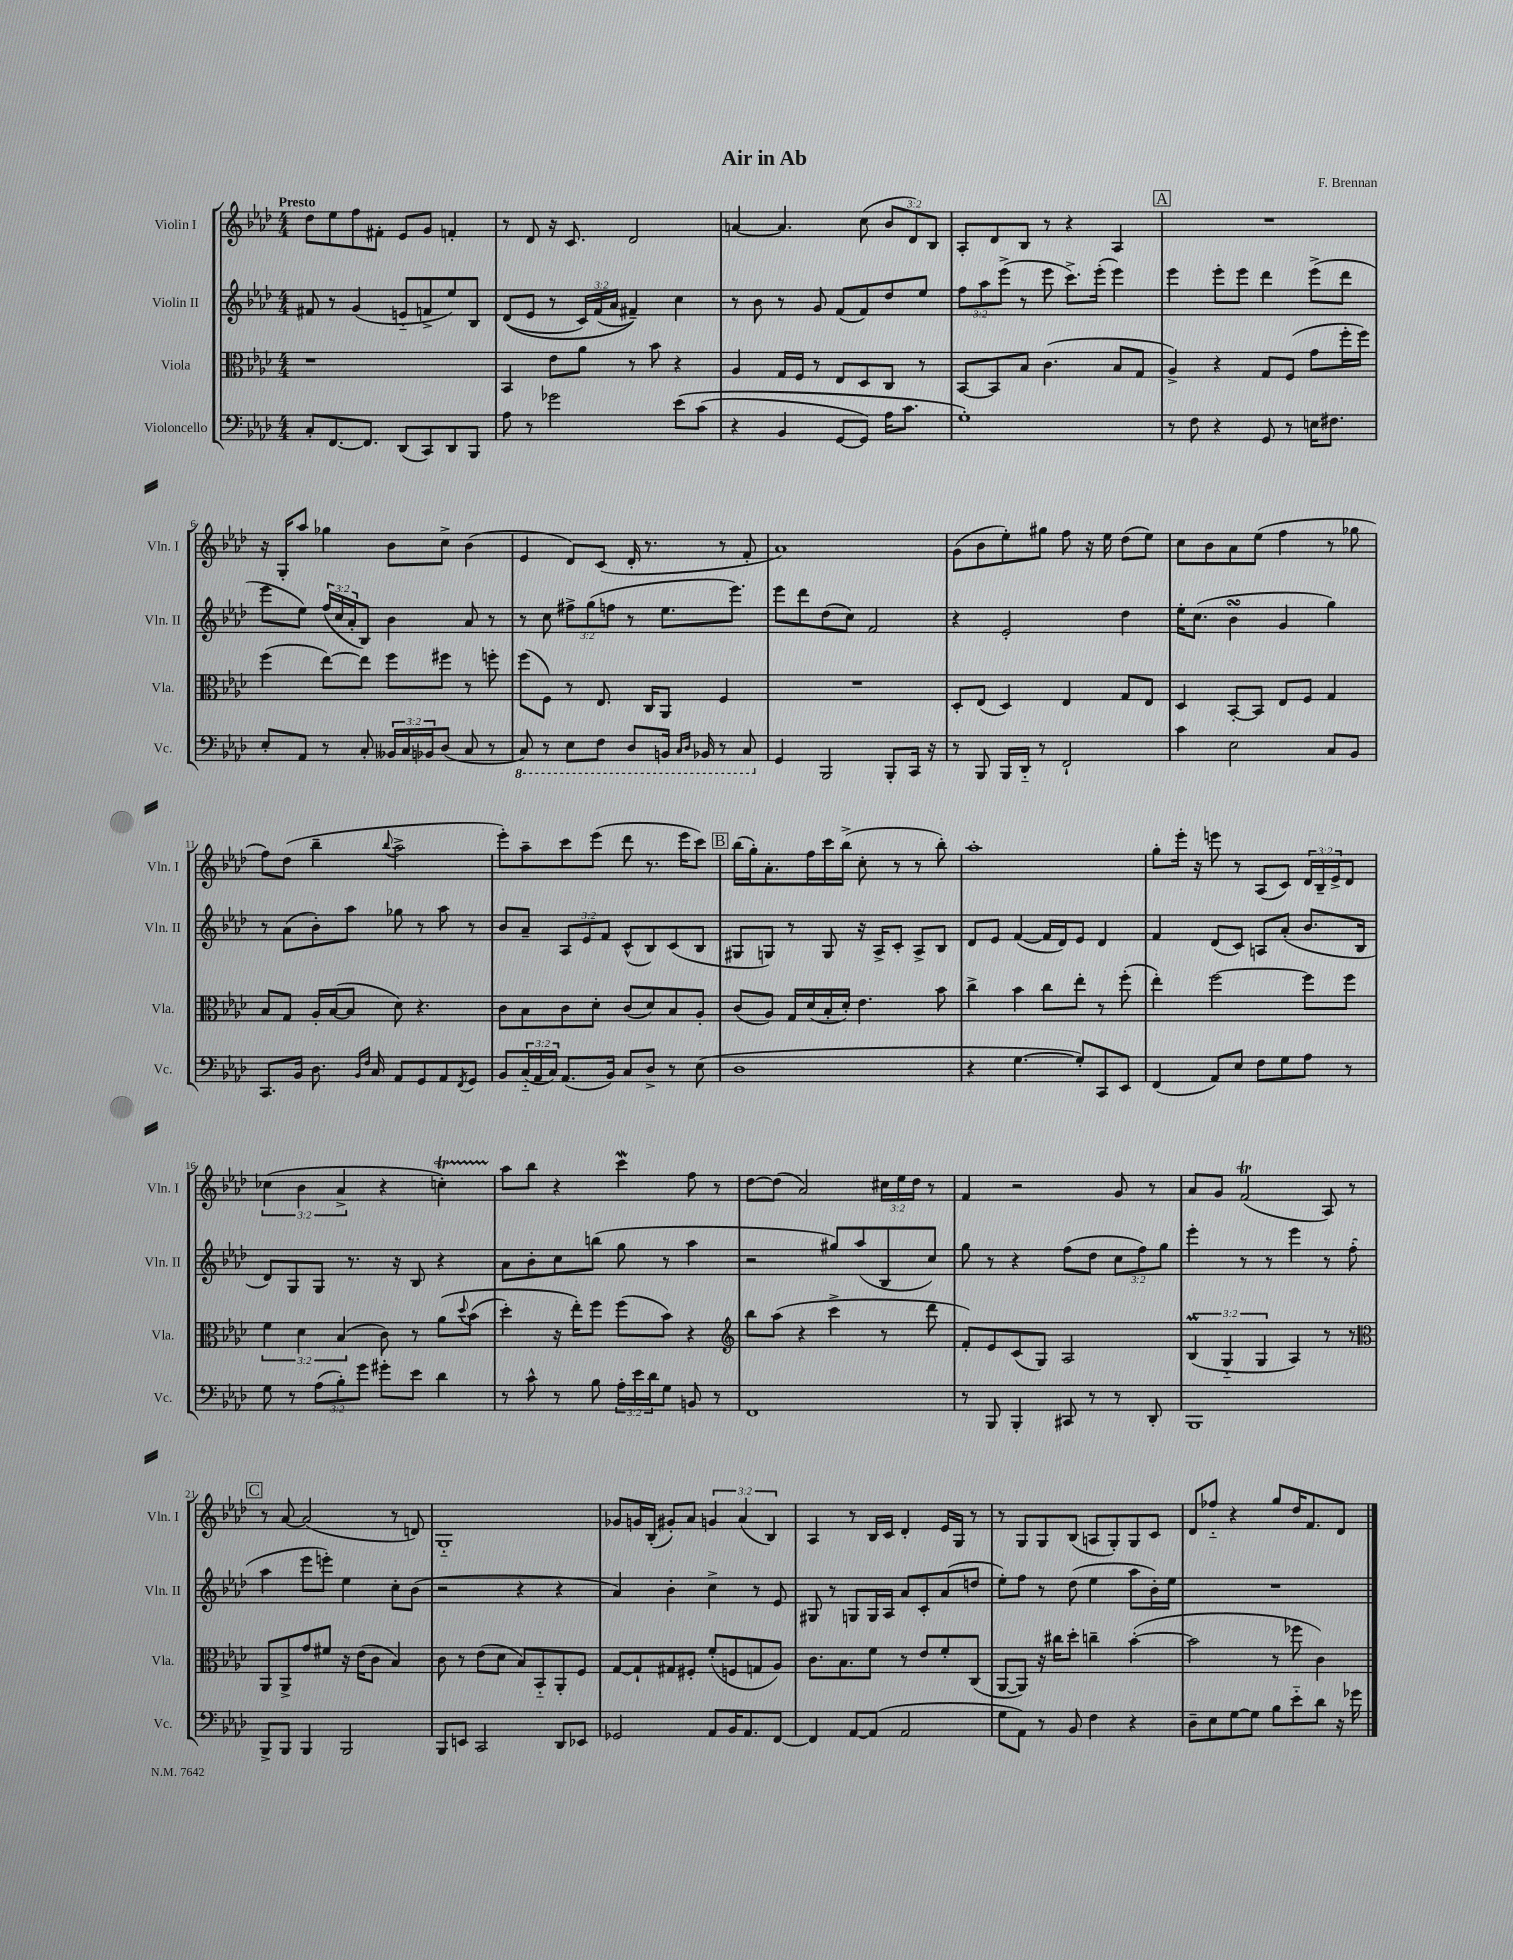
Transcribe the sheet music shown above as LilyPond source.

\header { title = "Air in Ab" composer = "F. Brennan" }
<<
\new StaffGroup <<
\new Staff = "s0" \with { instrumentName = "Violin I" shortInstrumentName = "Vln. I" } {
    \clef treble \key aes \major \numericTimeSignature \time 4/4 \override Staff.TupletNumber.text = #tuplet-number::calc-fraction-text \tempo "Presto"
    des''8 ees''8 f''8 fis'8-. ees'8 g'8 f'4-. |
    r8 des'8 r16 c'8. des'2 |
    a'4~ a'4. c''8( \tuplet 3/2 { bes'8 des'8) bes8 } |
    aes8-. des'8 bes8 r8 r4 aes4 |
    \mark \markup { \box "A" } R1 |
    r16 g16-. aes''8 ges''4 bes'8 c''8-> bes'4( |
    ees'4 des'8) c'8( des'16-. r8. r8 f'8-. |
    aes'1) |
    g'8( bes'8 ees''8-.) gis''8 f''8 r16 ees''16 des''8( ees''8) |
    c''8 bes'8 aes'8 ees''8( f''4 r8 ges''8 |
    f''8) des''8( bes''4-- \appoggiatura { bes''8 } aes''2-> |
    ees'''8-.) aes''8-- c'''8 ees'''8( des'''8 r8. ees'''16 c'''8) |
    \mark \markup { \box "B" } bes''16( g''16-.) aes'8.-. f''16 c'''16 bes''16->( c''8-. r8 r8 bes''8-.) |
    aes''1-. |
    g''8-. ees'''16-. r16 e'''8 r8 aes8( c'8) \tuplet 3/2 { des'16 bes16-- ees'16-> } des'8 |
    \tuplet 3/2 { ces''4( bes'4 aes'4-> } r4 c''4-.\startTrillSpan) |
    aes''8\stopTrillSpan bes''8 r4 c'''4\mordent f''8 r8 |
    des''8~ des''8( aes'2) \tuplet 3/2 { cis''16 ees''16 des''16 } r8 |
    f'4 r2 g'8 r8 |
    aes'8 g'8 f'2\trill( aes8) r8 |
    \mark \markup { \box "C" } r8 aes'8~ aes'2( r8 d'8) |
    g1-_ |
    ges'8 g'16 bes16-.( gis'8-.) aes'8 \tuplet 3/2 { g'4 aes'4( bes4) } |
    aes4 r8 bes16 c'16 des'4-. ees'16 g16 r8 |
    r8 g8 g8 bes8( a8 g8-.) g8 c'8 |
    des'8 fes''8-_ r4 g''8 des''16 f'8. des'8 \bar "|." |
}
\new Staff = "s1" \with { instrumentName = "Violin II" shortInstrumentName = "Vln. II" } {
    \clef treble \key aes \major \numericTimeSignature \time 4/4 \override Staff.TupletNumber.text = #tuplet-number::calc-fraction-text
    fis'8 r8 g'4( e'8-_ f'8-> ees''8) bes8 |
    des'8(\( ees'8 r8 \tuplet 3/2 { c'16) f'16( aes'16 } fis'4--)\) c''4 |
    r8 bes'8 r8 g'8 f'8( f'8) des''8 ees''8 |
    \tuplet 3/2 { f''8 aes''8 ees'''8->( } r8 ees'''8 c'''8.->) ees'''16-.( ees'''4) |
    \mark \markup { \box "A" } ees'''4 ees'''8-. ees'''8 des'''4 ees'''8->( des'''8 |
    ees'''8 ees''8) \tuplet 3/2 { f''16( c''16 aes'16-. } bes8) bes'4 aes'8 r8 |
    r8 c''8 \tuplet 3/2 { fis''8-> g''8( f''8 } r8 ees''8. ees'''8.) |
    ees'''8 des'''8 des''8( c''8) f'2 |
    r4 ees'2-. des''4 |
    ees''16-. c''8.( bes'4\turn g'4 g''4) |
    r8 aes'8( bes'8-.) aes''8 ges''8 r8 aes''8 r8 |
    bes'8 aes'8-- \tuplet 3/2 { aes8 ees'8 f'8 } c'8-^( bes8) c'8( bes8 |
    \mark \markup { \box "B" } gis8 g8) r8 g8 r16 aes16-> c'8-. aes8-> bes8 |
    des'8 ees'8 f'4~( f'16 des'16) ees'8 des'4 |
    f'4 des'8( c'8) a8 aes'8-.( bes'8. bes16 |
    des'8) g8 g8 r8. r16 bes8 r4 |
    aes'8 bes'8-. c''8 b''8( g''8 r8 aes''4 |
    r2 gis''8) aes''8( bes8 c''8) |
    g''8 r8 r4 f''8( des''8 \tuplet 3/2 { c''8 f''8) g''8 } |
    ees'''4-. r8 r8 ees'''4 r8 f''8-.( |
    \mark \markup { \box "C" } aes''4 ees'''8 e'''8-.) ees''4 c''8-. bes'8( |
    r2 r4 r4 |
    aes'4) bes'4-. c''4-> r8 ees'8 |
    gis8 r8 g8 g16 aes16 aes'8 c'8-. aes'8( d''8 |
    ees''8-.) f''8 r8 des''8( ees''4 aes''8 bes'16-.) ees''16 |
    R1 \bar "|." |
}
\new Staff = "s2" \with { instrumentName = "Viola" shortInstrumentName = "Vla." } {
    \clef alto \key aes \major \numericTimeSignature \time 4/4 \override Staff.TupletNumber.text = #tuplet-number::calc-fraction-text
    r1 |
    bes,4 ees'8 aes'8 r8 bes'8 r4 |
    aes4 g16 f16 r8 ees8 des8 c8 r8 |
    bes,8~ bes,8 bes8 c'4.( bes8 g8 |
    \mark \markup { \box "A" } aes4->) r4 g8 f8( g'8 f''16-. f''16) |
    f''4( ees''8~) ees''8 f''8 fis''8 r8 f''8-. |
    f''8( f8) r8 ees8. c16 aes,8 f4 |
    R1 |
    des8-. ees8( des4) ees4 g8 ees8 |
    des4 bes,8~-. bes,8 ees8 f8 g4 |
    bes8 g8 aes16-. bes16~( bes8 des'8) r4. |
    c'8 bes8 c'8 des'8-. c'8( des'8) bes8 aes8-. |
    \mark \markup { \box "B" } c'8( aes8) g16 des'16( bes16-. des'16-.) ees'4. bes'8 |
    c''4-> bes'4 c''8 ees''8-. r8 f''8-.( |
    ees''4-.) f''2~ f''8 f''8 |
    \tuplet 3/2 { f'4 des'4 bes4( } c'8) r8 aes'8\( \appoggiatura { des''8 } bes'8( |
    des''4-.) r16 ees''16-.\) f''8 f''8( bes'8) r4 |
    \clef treble bes''8 aes''8( r4 c'''4-> r8 des'''8 |
    f'8-.) ees'8 c'8( g8) aes2 |
    \tuplet 3/2 { bes4\prall( g4-_ g4 } aes4) r8 r8 |
    \mark \markup { \box "C" } \clef alto aes,8 aes,8-> g'8 fis'8 r16 ees'16( c'8 bes4) |
    c'8 r8 ees'8( des'8 bes8) bes,8-_ aes,8-. f8 |
    g8~ g8-! gis8 fis8-. f'8-.( f8 g8 aes8) |
    c'8. bes8. f'8 r8 ees'8 f'8-. c8( |
    aes,8~ aes,8) r16 cis''16 des''8-. c''4-- bes'4~-.( |
    bes'2 r8 fes''8 c'4) \bar "|." |
}
\new Staff = "s3" \with { instrumentName = "Violoncello" shortInstrumentName = "Vc." } {
    \clef bass \key aes \major \numericTimeSignature \time 4/4 \override Staff.TupletNumber.text = #tuplet-number::calc-fraction-text
    c8-. f,8.~ f,8. des,8( c,8) des,8 bes,,8 |
    aes8 r8 ges'2 ees'8\( c'8( |
    r4 bes,4 g,8~ g,8) aes16 c'8. |
    g1-.\) |
    \mark \markup { \box "A" } r8 f8 r4 g,8 r8 e16 fis8. |
    ees8-. aes,8 r8 c8-. \tuplet 3/2 { beses,16 c16 bes,16 } des8( c8 r8 |
    \ottava #-1 c,8) r8 ees,8 f,8 des,8 b,,16 \grace { c,16 des,16 } bes,,16 r8 c,8 \ottava #0 |
    g,4 bes,,2 bes,,8-. c,16 r16 |
    r8 bes,,8 bes,,16 des,16-_ r8 f,2-! |
    c'4 ees2 c8 bes,8 |
    c,8. bes,16 des8. \grace { bes,16 f16 } c16 aes,8 g,8 aes,8 \acciaccatura { f,8 } g,8 |
    bes,8 \tuplet 3/2 { c16-_( aes,16 c16) } aes,8.( bes,16) c8 des8-> r8 ees8( |
    \mark \markup { \box "B" } des1 |
    r4 g4.~ g8-.) c,8 ees,8 |
    f,4( aes,8) ees8 f8 g8 aes8 r8 |
    g8 r8 \tuplet 3/2 { aes8( bes8-.) g'8 } gis'8-. ees'8 des'4 |
    r8 c'8-^ r8 bes8 \tuplet 3/2 { aes16-. ees'16 des'16 } g8 b,8 r8 |
    f,1 |
    r8 bes,,8 bes,,4-. cis,8 r8 r8 des,8-. |
    bes,,1 |
    \mark \markup { \box "C" } bes,,8-> bes,,8 bes,,4 bes,,2 |
    bes,,8 e,8 c,2 des,8 ees,8 |
    ges,2 aes,8 bes,16 aes,8. f,8~ |
    f,4 aes,8~ aes,8( aes,2 |
    g8 aes,8) r8 bes,8 f4 r4 |
    des8-- ees8 g8~ g8 bes8 ees'8-_ des'8 r16 ges'16 \bar "|." |
}
>>
>>
